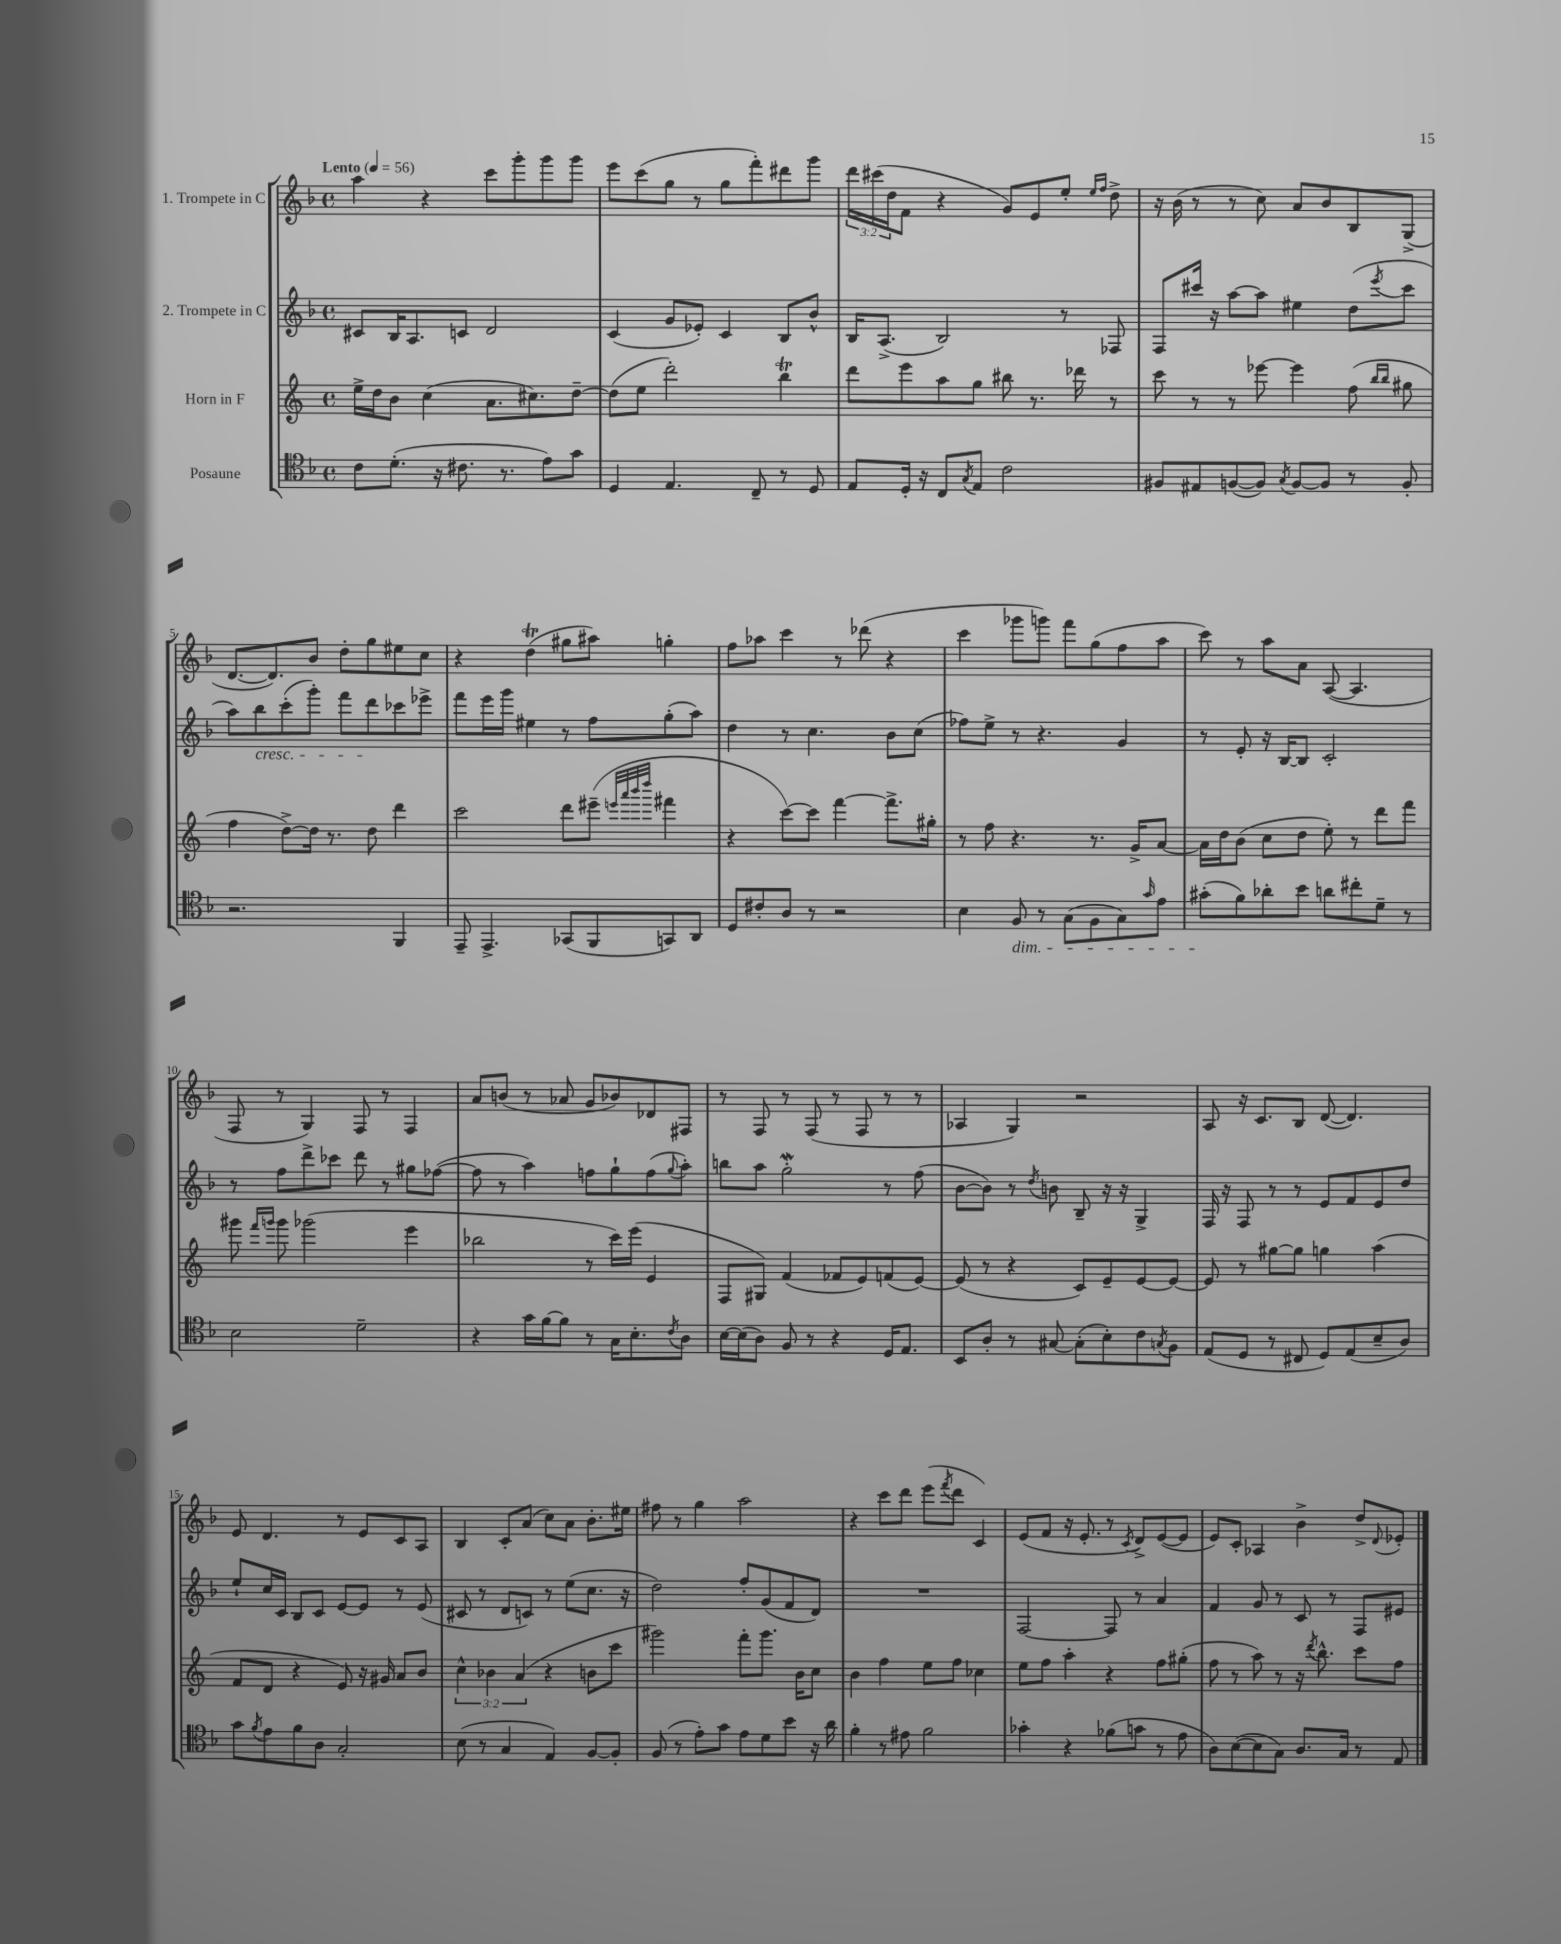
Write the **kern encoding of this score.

**kern	**kern	**kern	**kern
*staff4	*staff3	*staff2	*staff1
*clefC4	*clefG2	*clefG2	*clefG2
*k[b-]	*k[]	*k[b-]	*k[b-]
*M4/4	*M4/4	*M4/4	*M4/4
*met(c)	*met(c)	*met(c)	*met(c)
*MM56	*MM56	*MM56	*MM56
8c	16ee^	8c#	4aa
.	16dd	.	.
(8.d'	8b	16B-	.
.	.	8.A	.
.	(4cc	.	4r
16r	.	.	.
8.c#	.	8c	.
.	8.a	2d	8ccc
8.r	.	.	.
.	.	.	8ggg'
.	8.cc#)	.	.
8e)	.	.	8ggg
8g	[8dd~	.	8ggg
=	=	=	=
4D	(8dd]	(4c	8eee
.	8ee	.	(8ccc
4.E	2ddd')	8g	8gg
.	.	8e-')	8r
.	.	4c	8gg
8C~	.	.	8fff')
8r	4bb	8B-	8ddd#
8D	.	8b-^^	8ggg
=	=	=	=
8E	8ddd	16B-	24ddd
.	.	.	(24ccc#
.	.	(8.A^	.
.	.	.	24dd
16D'	8eee	.	8f
16r	.	.	.
8C	8aa	2B-)	4r
8qG	.	.	.
8E	8gg	.	.
2c	8bb#	.	8g)
.	8.r	.	8e
.	.	8r	8ee'
.	16ddd-	.	.
.	.	.	16qqee
.	.	.	16qqff
.	8r	8F-	8dd^
=	=	=	=
8F#	8ccc	8F	16r
.	.	.	(16b-
8E#	8r	16ccc#	8r
.	.	16r	.
([8F	8r	[8aa	8r
8F])	[8eee-	8aa]	8cc)
8qG	.	.	.
[8F	4eee-]	4ee#	8a
8F]	.	.	8b-
8r	(8ff	(8dd	8B-
.	16qqbb	.	.
.	16qqbb	8qeee	.
8F'	8gg#	8ccc#	(8G^
=	=	=	=
2.r	4ff	8aa)	[8.d
.	.	8bb-	.
.	.	.	8.d])
.	[8dd^)	(8ccc'	.
.	16dd]	8ggg')	8b-
.	8.r	.	.
.	.	8fff	8dd'
.	8dd	8ddd	8gg
4FF	4ddd	8ccc-	8ee#
.	.	8eee-^	8cc
=	=	=	=
8EE~	2ccc	8fff	4r
4.EE^	.	16eee	.
.	.	16ggg	.
.	.	4ee#	(4dd
(8GG-	8ddd	8r	8gg#
8FF	(8eee#~	8ff	8aa#)
.	32qqeee	.	.
.	32qqaaa	.	.
.	32qqbbb	.	.
.	32qqdddd	.	.
8GG)	4fff#	(8gg'	4gg'
8AA	.	8aa)	.
=	=	=	=
8D	4r	4dd	8ff
8c#'	.	.	8aa-
8A	[8ccc)	8r	4ccc
8r	8ccc]	4.cc	.
2r	[4fff	.	8r
.	.	.	(8ddd-
.	8.fff^]	8b-	4r
.	.	(8cc	.
.	16gg#'	.	.
=	=	=	=
4B-	8r	8ff-)	4ccc
.	8ff	8ee^	.
8F	4.r	8r	8ggg-
8r	.	4.r	8ggg)
(8G	.	.	8fff
8F	8.r	.	(8gg
8G)	.	4g	8ff
.	16g^	.	.
16qqg	.	.	.
8e	[8a	.	8aa
=	=	=	=
(8g#'	16a]	8r	8ccc)
.	16dd	.	.
8f)	(8b	8e'	8r
8a-'	8cc	16r	8aa
.	.	[16B-	.
8b-	8dd	8B-]	8a
8a	8ee')	2c'	([8A
8cc#'	8r	.	4.A]
8d~	8ddd	.	.
8r	8fff	.	.
=	=	=	=
2B-	8ggg#	8r	8F
.	16qqfff	.	.
.	16qqggg	.	.
.	8ggg	8ff	8r
.	(2ggg-	8ddd^	4G)
.	.	8ccc-	.
2d~	.	8ddd	8F
.	.	8r	8r
.	4eee	8gg#	4F
.	.	([8ff-	.
=	=	=	=
4r	2bb-	8ff-]	8a
.	.	8r	(8b
16g	.	4aa)	8r
[16f	.	.	.
8f]	.	.	8a-
8r	8r	8ff	8g
16G	16ccc)	8gg`	8b-)
8.B-'	(16eee	.	.
.	4e	(8ff	8d-
8qc	.	8qqgg	.
8A	.	8aa')	8F#
=	=	=	=
[16B-	8F	8bb	8r
(16B-]	.	.	.
8A)	8G#)	8aa	8F
8F	(4f	2gg'	8r
8r	.	.	(8F
4r	8f-	.	8r
.	8e)	.	8F
16D	(8f	8r	8r
8.E	.	.	.
.	[8e)	(8ff	8r
=	=	=	=
8BB-	(8e]	[8b-	4A-
8A'	8r	8b-])	.
8r	4r	8r	4G)
.	.	8qdd	.
[8G#	.	8b	.
(8G#']	8c)	8B-~	2r
8B-')	8e~	16r	.
.	.	16r	.
8c	[8e	4G^	.
8qG	.	.	.
8F	8e_	.	.
=	=	=	=
(8E	8e]	16F	8A
.	.	16r	.
8D	8r	8F	16r
.	.	.	8.c
8r	[8gg#	8r	.
8C#	8gg#]	8r	8B-
8D)	4gg	8e	([8d
(8E	.	8f	4.d])
8B-~	(4aa	8e	.
8A)	.	8dd	.
=	=	=	=
8g	8f	8ee`	8e
8qf	.	.	.
8e	8d	16cc	4.d
.	.	16c	.
8f	4r	8B-	.
8A	.	8c	.
2G'	8e)	[8e	8r
.	16r	8e]	8e
.	16g#	.	.
.	8a	8r	8c
.	8b	(8e	8A
=	=	=	=
(8B-	6cc^^	8c#	4B-
8r	.	8r	.
.	6b-	.	.
4G	.	8d	8c'
.	(6a	.	.
.	.	8c)	(8a
4E)	4r	8r	8cc)
.	.	(8ee	8a
[8F	8b	8.cc	8.b-'
8F']	8ccc	.	.
.	.	16r	16ee#
=	=	=	=
(8F	2ggg#)	2dd)	8ff#
8r	.	.	8r
8e')	.	.	4gg
8g	.	.	.
8e	8fff'	8ff'	2aa
8d	8.ggg#	(8g	.
8b-	.	8f	.
.	16b	.	.
16r	8cc	8d)	.
16a	.	.	.
=	=	=	=
4f'	4b	1r	4r
8r	4ff	.	8ccc
8e#	.	.	8ddd
2f	8ee	.	(8eee
.	.	.	8qfff
.	8ff	.	8ddd
.	4cc-	.	4c)
=	=	=	=
4g-'	8ee	[2F	(8e
.	8ff	.	8f
4r	4aa'	.	16r
.	.	.	8.e'
(8f-	4r	8F]	8r
.	.	.	8qc
8g	.	8r	8d^)
8r	8ff	4a	([8e
8e	(8gg#'	.	8e]
=	=	=	=
8A)	8ff	4f	8e)
([8B-	8r	.	8c'
8B-]	8aa)	8g	4A-
8G)	8r	8r	.
8.A	16r	8c	4b-^
.	8qddd	.	.
.	8.bb^^	.	.
.	.	8r	.
16G	.	.	.
8r	8ccc	8F	8dd^
.	.	.	8qqd
8E	8ff	8e#	8e-'
==	==	==	==
*-	*-	*-	*-
